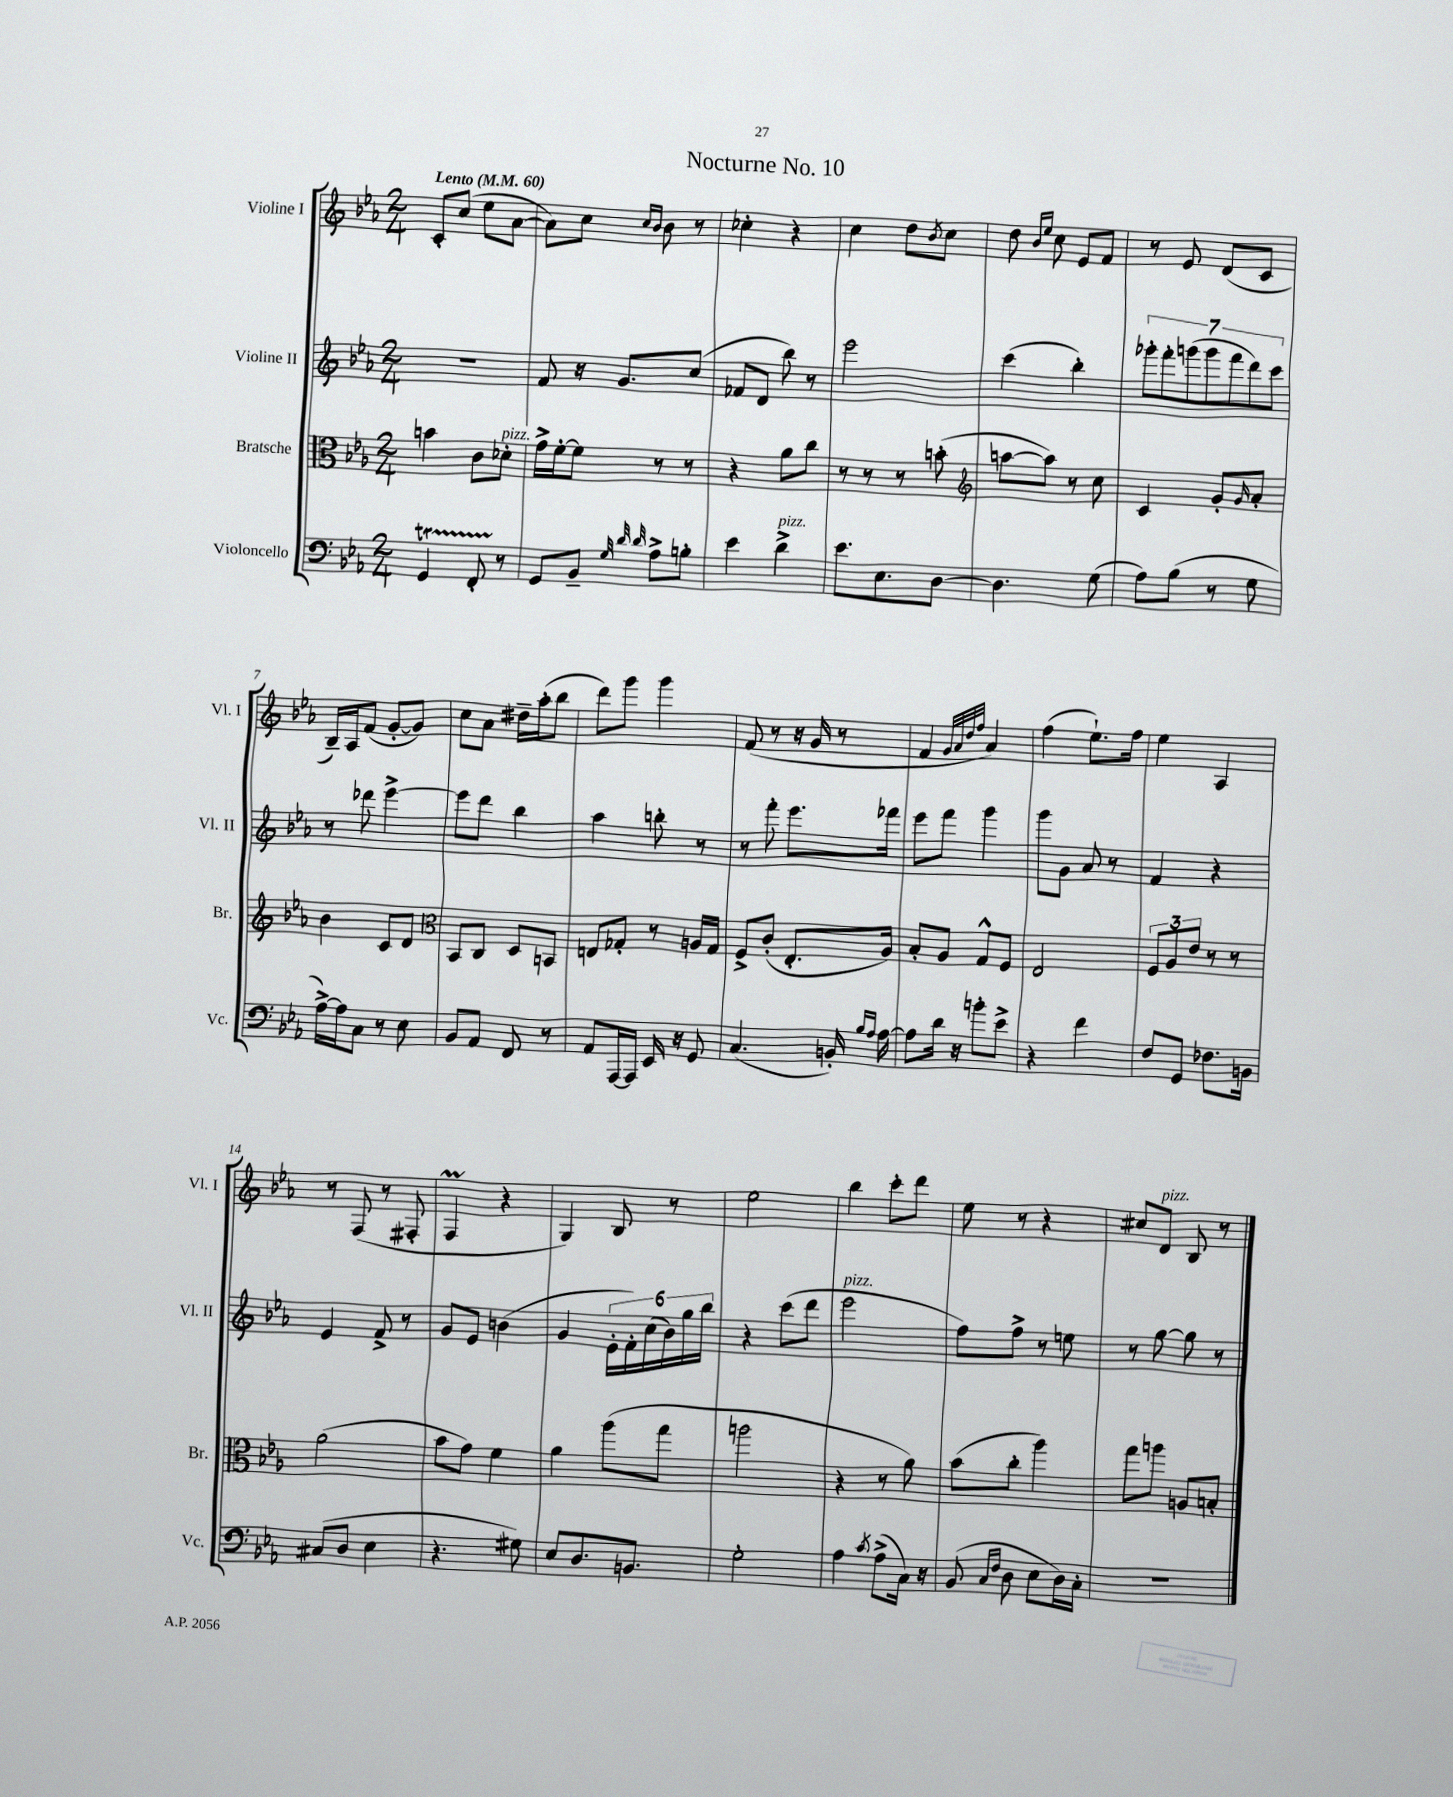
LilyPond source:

\header { title = "Nocturne No. 10" }
<<
\new StaffGroup <<
\new Staff = "s0" \with { instrumentName = "Violine I" shortInstrumentName = "Vl. I" } {
    \clef treble \key ees \major \numericTimeSignature \time 2/4 \tempo "Lento" 4 = 60
    c'8-. c''8( ees''8 aes'8~ |
    aes'8) c''8 \grace { c''16 bes'16 } bes'8 r8 |
    ces''4-. r4 |
    c''4 d''8 \acciaccatura { bes'8 } c''8 |
    d''8 \grace { bes'16 ees''16 } c''8 ees'8 f'8 |
    r8 ees'8 d'8( c'8 |
    bes16--) aes16 f'8( g'8~-. g'8) |
    c''8 aes'8 dis''16-- aes''16-.( bes''8 |
    d'''8) g'''8 g'''4 |
    f'8( r8 r16 g'16 r8 |
    f'4 \grace { g'32 aes'32 d''32 f''32 } aes'4) |
    f''4( ees''8.-!) f''16 |
    ees''4 aes4 |
    r8 f8( r8 fis8-. |
    f4\prall r4 |
    g4) bes8 r8 |
    ees''2 |
    bes''4 c'''8-. d'''8 |
    ees''8 r8 r4 |
    cis''8 d'8^\markup { \italic "pizz." } bes8 r8 \bar "|." |
}
\new Staff = "s1" \with { instrumentName = "Violine II" shortInstrumentName = "Vl. II" } {
    \clef treble \key ees \major \numericTimeSignature \time 2/4
    r2 |
    f'8 r16 g'8. c''8( |
    fes'8 d'8 bes''8) r8 |
    ees'''2 |
    c'''4( bes''4-.) |
    \tuplet 7/4 { ges'''8-. f'''8-. g'''8( g'''8 f'''8 d'''8) c'''8 } |
    r8 des'''8 ees'''4~-> |
    ees'''8 d'''8 bes''4 |
    aes''4 b''8-. r8 |
    r8 f'''8-. ees'''8. fes'''16 |
    ees'''8 f'''8 g'''4 |
    g'''8 g'8 aes'8 r8 |
    f'4 r4 |
    ees'4 f'8-> r8 |
    g'8 ees'8 b'4( |
    g'4 \tuplet 6/4 { ees'16-. f'16-.) c''16( bes'16) g''16 bes''16 } |
    r4 c'''8( d'''8 |
    ees'''2^\markup { \italic "pizz." } |
    f''8) f''8-> r8 e''8 |
    r8 g''8~ g''8 r8 \bar "|." |
}
\new Staff = "s2" \with { instrumentName = "Bratsche" shortInstrumentName = "Br." } {
    \clef alto \key ees \major \numericTimeSignature \time 2/4
    b'4 c'8 des'8-.^\markup { \italic "pizz." } |
    g'16-> f'16~-. f'8 r8 r8 |
    r4 aes'8 c''8 |
    r8 r8 r8 b'8-.( |
    \clef treble a''8~ a''8) r8 c''8 |
    c'4 g'8-. \grace { g'16 } aes'8-. |
    bes'4 c'8 d'8 |
    \clef alto bes,8 c8 d8 b,8 |
    e8 ges8-. r8 a16 ges16 |
    f8-> c'8-.( ees8.-. aes16) |
    bes8-. aes8 g8-^ f8 |
    ees2 |
    \tuplet 3/2 { f8 aes8 ees'8 } r8 r8 |
    aes'2( |
    bes'8 g'8) f'4 |
    aes'4 aes''8( g''8 |
    a''2 |
    r4 r8 aes'8) |
    bes'8( c''8-. aes''4) |
    g''8 a''8 a8 b8-. \bar "|." |
}
\new Staff = "s3" \with { instrumentName = "Violoncello" shortInstrumentName = "Vc." } {
    \clef bass \key ees \major \numericTimeSignature \time 2/4
    g,4\startTrillSpan f,8-. r8\stopTrillSpan |
    g,8 bes,8-- \grace { g32 d'32 d'32 } aes8-> b8-. |
    ees'4 d'4->^\markup { \italic "pizz." } |
    ees'8. ees8. d8~ |
    d4. g8( |
    aes8) bes8( r8 g8 |
    aes16~->) aes16 c8 r8 ees8 |
    bes,8 aes,8 f,8 r8 |
    aes,8 aes,,16~ aes,,16 ees,16 r16 g,8 |
    c4.( b,16-.) \grace { bes16 aes16 } aes16~ |
    aes8 d'16 r16 b'8-. ees'8-> |
    r4 f'4 |
    f8 g,8 fes8. b,16 |
    cis8( d8 ees4 |
    r4. gis8) |
    ees8 d8. b,8. |
    g2-. |
    aes4 \acciaccatura { c'8 } aes8->( c16) r16 |
    bes,8( \grace { c16 f16 } d8 ees8 d16) c16-. |
    R2 \bar "|." |
}
>>
>>
